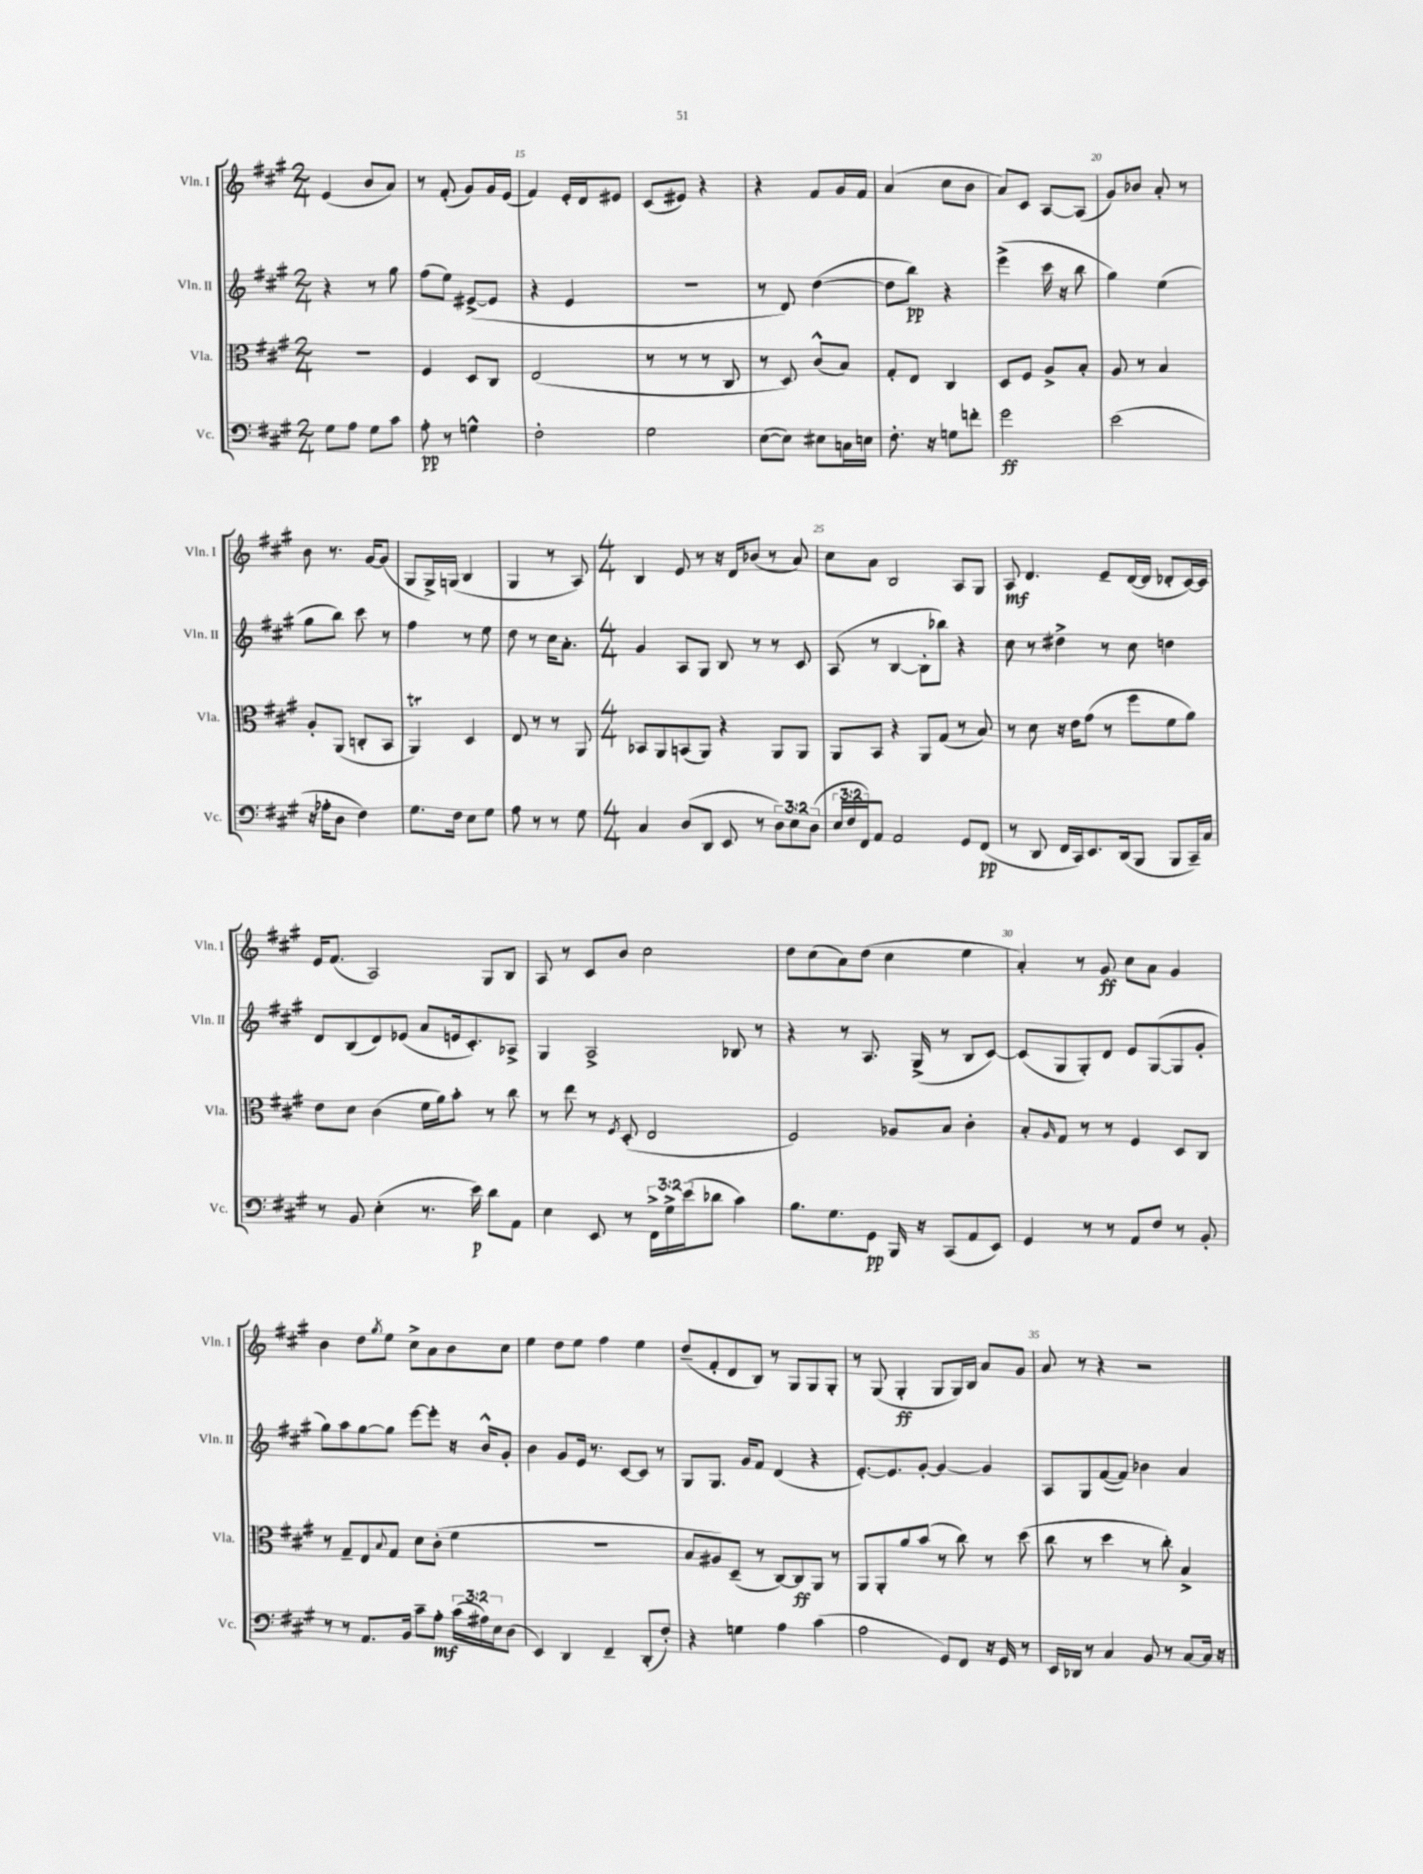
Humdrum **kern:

**kern	**kern	**kern	**kern
*staff4	*staff3	*staff2	*staff1
*clefF4	*clefC3	*clefG2	*clefG2
*k[f#c#g#]	*k[f#c#g#]	*k[f#c#g#]	*k[f#c#g#]
*M2/4	*M2/4	*M2/4	*M2/4
8G#	2r	4r	(4e
8A	.	.	.
8G#	.	8r	8b
8c#	.	8gg#	8a)
=	=	=	=
8A'	4F#	(8ff#	8r
8r	.	8ee)	(8f#'
4G^^	8D	([8e#^	8g#)
.	8C#	8e#]	16g#
.	.	.	(16e
=	=	=	=
2F#'	(2E	4r	4f#)
.	.	4e	16e'
.	.	.	16d
.	.	.	8e#
=	=	=	=
2G#	8r	2r	(8c#
.	8r	.	8e#)
.	8r	.	4r
.	8C#	.	.
=	=	=	=
([8E	8r	8r	4r
8E])	8D)	8d)	.
8E#	(8c#^^	([4dd	8f#
16C	8B)	.	16g#
16E	.	.	16f#
=	=	=	=
8.F#'	8G#'	8dd]	(4a
.	8E	8bb)	.
16r	.	.	.
8G	4C#	4r	8cc#
8f'	.	.	8b
=	=	=	=
2g#	8D	(4eee^	8a)
.	8F#	.	8c#
.	8A^	16ccc#	[8A
.	.	16r	.
.	8B'	8bb	(8A]
=	=	=	=
(2e	8A	4gg#)	8g#)
.	8r	.	8b-
.	4B	(4ee	8a'
.	.	.	8r
=	=	=	=
16r	8A'	8gg#	8b
16A-'	.	.	.
8D	(8AA	8bb)	8.r
4F#)	8C'	8ccc#	.
.	.	.	[16g#
.	8BB	8r	(8g#]
=	=	=	=
8.G#	4AA)	4ff#	8G#
.	.	.	16G#^)
16F#	.	.	(16G
8E	4D	8r	4B
8G#	.	8ee	.
=	=	=	=
8A	8E	8dd	4G#
8r	8r	8r	.
8r	8r	16cc#	8r
.	.	8.a'	.
8G#	8AA	.	8A)
=	=	=	=
*M4/4	*M4/4	*M4/4	*M4/4
4C#	8BB-	4g#	4B
.	8AA	.	.
(8D	(8BB	8A	8e
8DD	8AA)	8G#	8r
8EE	4r	8B	16r
.	.	.	16d
8r	.	8r	(8b-
12D)	8AA	8r	8r
12E	.	.	.
.	8AA	8c#	8a)
(12D	.	.	.
=	=	=	=
24E	8AA	(8A	8cc#
24F#	.	.	.
24FF#)	.	.	.
8AA	8BB	8r	8a
2AA	4r	[4B	2B
.	8AA	8B']	.
.	(8G#	8bb-)	.
8GG#	8r	4r	8A
(8FF#	8B)	.	8G#
=	=	=	=
8r	8r	8cc#	8A
8DD	8d	8r	4.d
16FF#	16r	4dd#^	.
16CC#)	16e	.	.
8.EE	(8g#	.	.
.	8r	8r	8e~
(16DD	.	.	.
8BBB	8ff#	8cc#	([16d
.	.	.	16d]
8BBB	8f#	4dd	8d-'
16CC#~)	8a)	.	[16c#)
16C#	.	.	16c#]
=	=	=	=
8r	8e	8d	16e
.	.	.	(8.f#
8BB	8d	(8B	.
(4E'	(4c#	8d)	2A)
.	.	(8e-	.
8.r	16f#	8a	.
.	16a)	.	.
.	8b'	16e	.
16e)	.	8.c#')	.
8d	8r	.	8G#
8AA	8cc#	8A-^	8B
=	=	=	=
4E	8r	4G#	8A
.	8ee	.	8r
8EE	8r	2A^	8c#
.	8qF#	.	.
8r	(8D'	.	8b
24FF#^	2E	.	2cc#
24G#^	.	.	.
(24e	.	.	.
8d-	.	.	.
4c#)	.	8B-	.
.	.	8r	.
=	=	=	=
8.B	2F#)	4r	8dd
.	.	.	(8cc#
8.G#	.	.	.
.	.	8r	8a)
8GG#	.	8.A	(8dd
16BBB	8A-	.	4cc#
16r	.	(16G#^	.
(8CC#	8B	8r	.
8AA	4c#'	8B	4ee
8EE)	.	[8c#)	.
=	=	=	=
4GG#	8B'	(8c#]	4a')
.	16qqA	.	.
.	8G#	8G#	.
8r	8r	8G#')	8r
8r	8r	8d	8g#
8AA	4F#	8e	8cc#
8F#	.	([8G#	8a
8r	8D	8G#]	4g#
8BB'	8C#	8g#'	.
=	=	=	=
8r	8r	8gg#)	4b
8r	8G#~	8aa	.
8.AA	8E	[8gg#	8dd
.	8qqB	.	8qgg#
.	8G#	8gg#]	8ee
16BB	.	.	.
8c#~	8d	[8eee	8cc#^
8A'	(8c#'	8eee']	8a
(24c#	4f#	16r	8b
24A#)	.	.	.
.	.	16b^^	.
24E	.	.	.
(8D	.	8g#'	8cc#
=	=	=	=
4EE)	1r	4b	4ee
4DD	.	8g#	8dd
.	.	16e	8ee
.	.	8.r	.
4FF#~	.	.	4ff#
.	.	[8c#	.
(8DD'	.	8c#]	4ee
8F#')	.	8r	.
=	=	=	=
4r	8B	8G#	(8dd~
.	8A#)	8.G#	8f#'
4G	(8D~	.	8d
.	.	16g#	.
.	8r	8f#	8B)
4A	[8C#)	(4d	8r
.	8C#]	.	8G#
(4c#	8AA	4r	8G#
.	8r	.	8G#'
=	=	=	=
2A	8AA	[8.e')	8r
.	8AA'	.	(8G#
.	.	8.e]	.
.	8a	.	4G#'
.	(8b	[8g#'	.
8GG#)	8r	4g#_	8G#
8FF#	8cc#)	.	16G#)
.	.	.	16B
16r	8r	4g#]	8a
16GG#	.	.	.
8r	(8dd	.	8g#
=	=	=	=
16EE	8cc#	8A	8a
16DD-	.	.	.
8r	8r	8G#	8r
4C#	4dd	([8f#	4r
.	.	8f#])	.
8BB	8r	4b-	2r
8r	8cc#')	.	.
[8C#	4B^	4a	.
16C#]	.	.	.
16r	.	.	.
==	==	==	==
*-	*-	*-	*-
